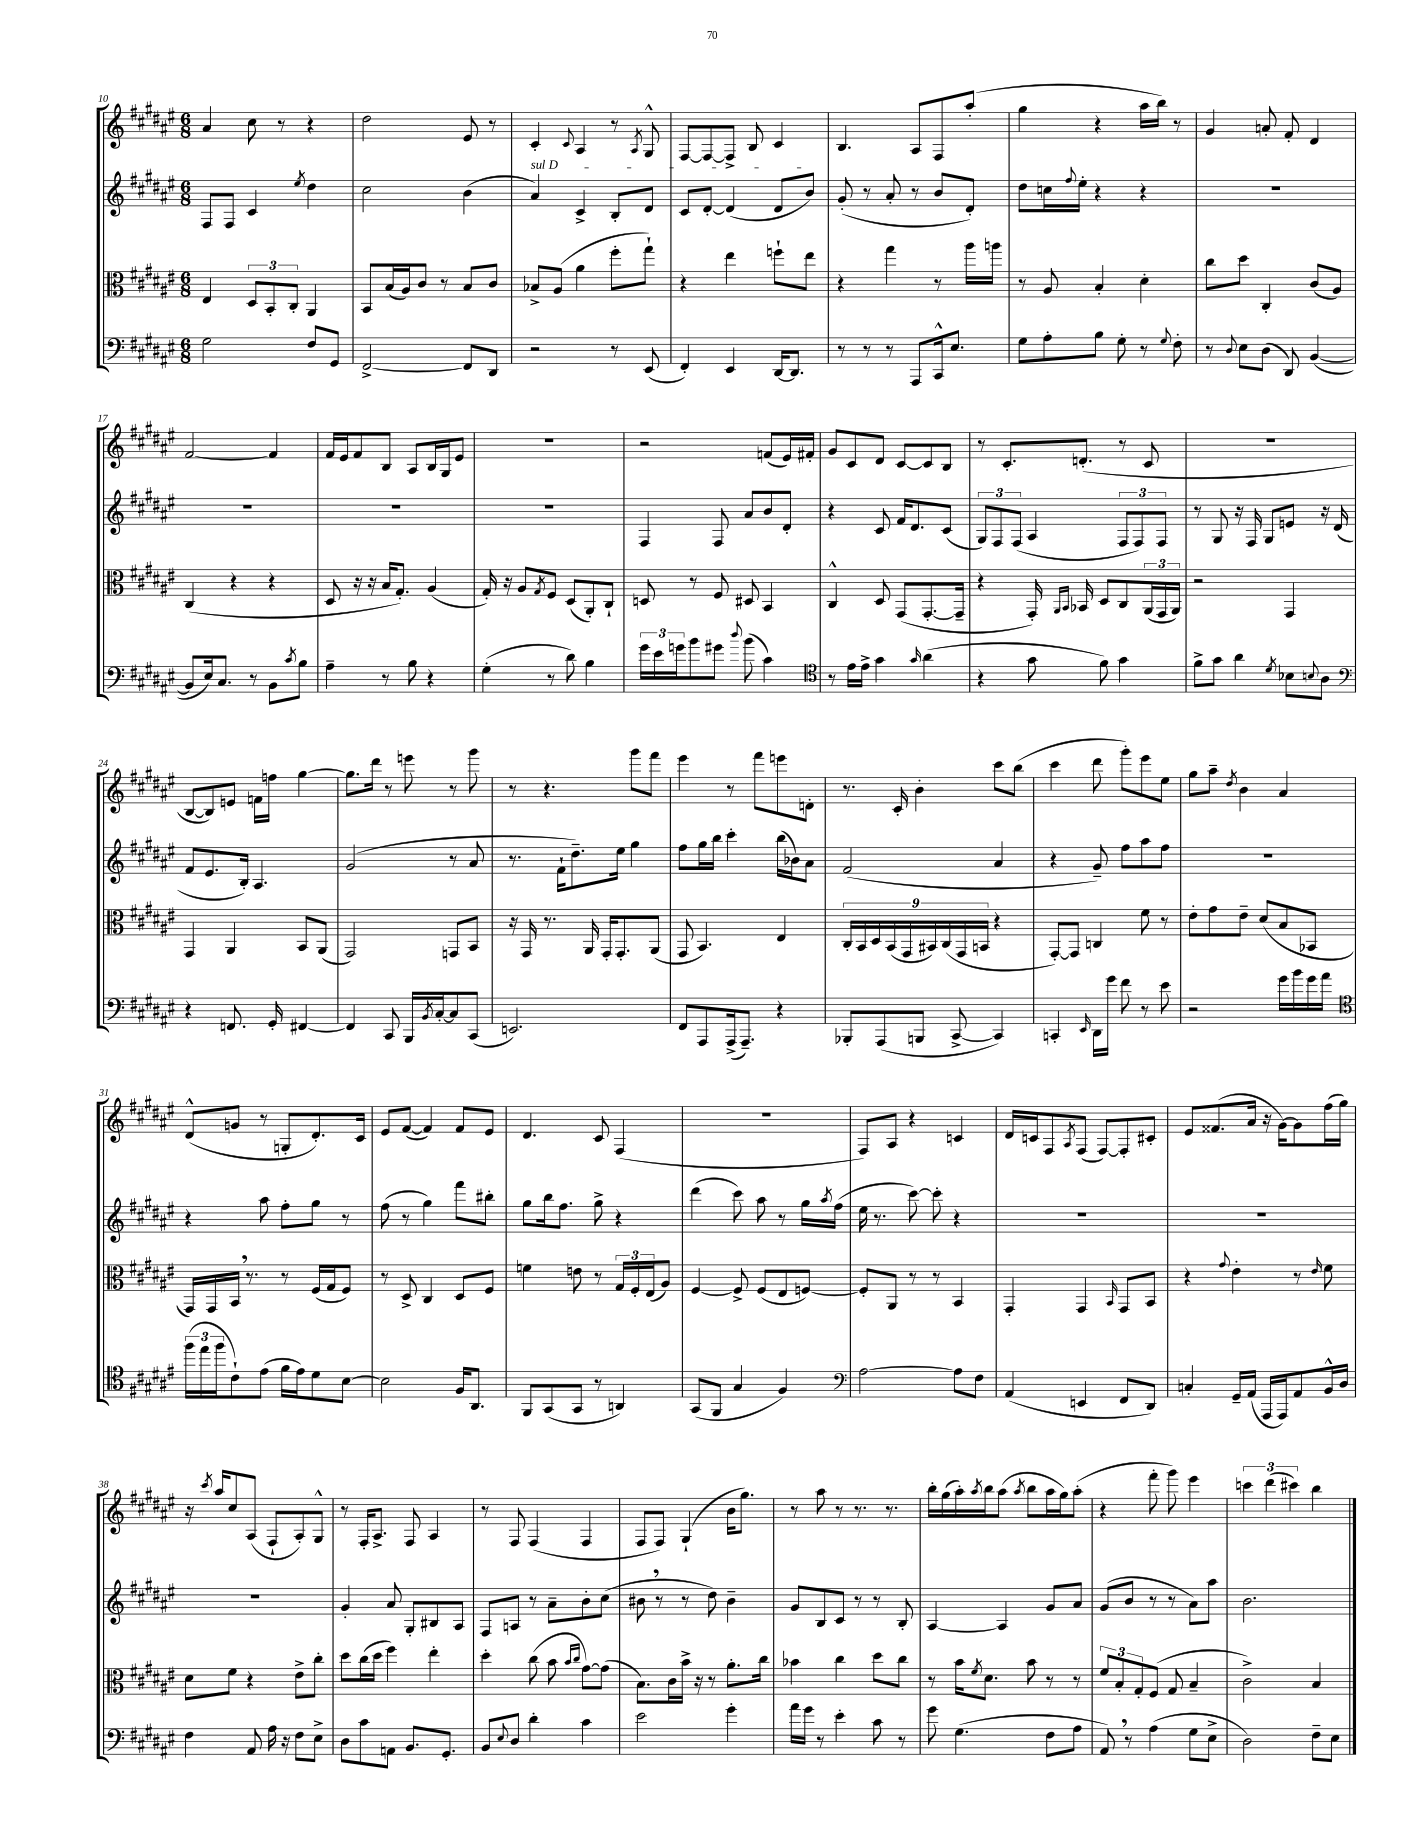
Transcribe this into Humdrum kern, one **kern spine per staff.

**kern	**kern	**kern	**kern
*staff4	*staff3	*staff2	*staff1
*clefF4	*clefC3	*clefG2	*clefG2
*k[f#c#g#d#a#e#]	*k[f#c#g#d#a#e#]	*k[f#c#g#d#a#e#]	*k[f#c#g#d#a#e#]
*M6/8	*M6/8	*M6/8	*M6/8
2G#	4E#	8F#	4a#
.	.	8F#	.
.	12D#	4c#	8cc#
.	12BB'	.	.
.	.	.	8r
.	12C#'	.	.
.	.	8qee#	.
8F#	4AA#	4dd#	4r
8GG#	.	.	.
=	=	=	=
[2FF#^	8BB	2cc#	2dd#
.	(16B	.	.
.	16A#)	.	.
.	8c#	.	.
.	8r	.	.
8FF#]	8B	(4b	8e#
8DD#	8c#	.	8r
=	=	=	=
2r	8B-^	4a#)	4c#'
.	(8A#	.	.
.	.	.	8qqc#
.	4a#	4c#^	4A#
8r	8ff#'	8B'	8r
.	.	.	8qA#
(8EE#	8gg#`)	8d#	8G#^^
=	=	=	=
4FF#')	4r	8c#	[8F#
.	.	[8d#'	8F#_
4EE#	4ee#	(4d#]	8F#^]
.	.	.	8B
[16DD#	8ff`	8d#	4c#
8.DD#]	.	.	.
.	8ee#	8b)	.
=	=	=	=
8r	4r	(8g#'	4.B
8r	.	8r	.
8r	4gg#	8a#'	.
8AAA#	.	8r	8A#
16CC#^^	8r	8b	8F#
8.E#	.	.	.
.	16aa#	8d#')	(8aa#'
.	16aa	.	.
=	=	=	=
8G#	8r	8dd#	4gg#
8A#'	8A#	16cc	.
.	.	8qqff#	.
.	.	16ee#'	.
8B	4B'	4r	4r
8G#'	.	.	.
8r	4d#'	4r	16aa#
.	.	.	16bb)
8qqG#	.	.	.
8F#'	.	.	8r
=	=	=	=
8r	8cc#	2.r	4g#
8qqD#	.	.	.
8E#	8dd#	.	.
(8D#	4C#'	.	8a'
8DD#)	.	.	8f#'
([4BB	(8c#	.	4d#
.	8A#)	.	.
=	=	=	=
8BB]	(4C#	2.r	[2f#
16E#)	.	.	.
8.C#	.	.	.
.	4r	.	.
8r	.	.	.
8BB	4r	.	4f#]
8qc#	.	.	.
8B	.	.	.
=	=	=	=
4A#~	8D#	2.r	16f#
.	.	.	16e#
.	16r	.	8f#
.	16r	.	.
8r	16B	.	8B
.	8.G#')	.	.
8B	.	.	8A#
4r	(4A#	.	16B
.	.	.	16G#
.	.	.	8e#
=	=	=	=
(4G#'	16G#')	2.r	2.r
.	16r	.	.
.	8A#	.	.
.	8qG#	.	.
8r	8F#	.	.
8d#)	(8D#	.	.
4B	8AA#')	.	.
.	8C#`	.	.
=	=	=	=
24g#	8D	4F#	2r
24e#	.	.	.
24g	.	.	.
8b	8r	.	.
8g#	8F#	8F#	.
8qqdd#	.	.	.
(8b	8D#	8a#	.
4c#)	4BB	8b	(8f
.	.	8d#'	16e#)
.	.	.	16f#'
=	=	=	=
*clefC4	*	*	*
8r	4C#^^	4r	8g#
16e#	.	.	8c#
16e#^	.	.	.
4g#	8D#	8c#	8d#
.	(8GG#	16f#	[8c#
.	.	8.d#	.
16qqg#	.	.	.
(4a#	[8.GG#'	.	8c#]
.	.	(8c#	8B
.	16GG#~]	.	.
=	=	=	=
4r	4r	12G#)	8r
.	.	12F#	.
.	.	.	8.c#'
.	.	(12F#	.
8g#	16GG#')	4A#	.
.	16qqAA#	.	.
.	16qqBB	.	.
.	16BB-	.	(8.d'
8f#)	8D#	.	.
4g#	8C#	12F#	8r
.	.	12F#)	.
.	(24AA#	.	8c#
.	24GG#	12F#	.
.	24AA#)	.	.
=	=	=	=
8f#^	2r	8r	2.r
8g#	.	8G#	.
4a#	.	16r	.
.	.	16F#	.
.	.	8G#	.
8qd#	.	.	.
8B-	4GG#	8e	.
8qqB	.	.	.
8A#	.	16r	.
.	.	(16d#	.
=	=	=	=
*clefF4	*	*	*
4r	4GG#	8f#	[8B
.	.	8.e#	8B])
8.FF	4AA#	.	8e
.	.	16B')	.
.	.	4.A#	16f
16GG#'	.	.	16ff
[4FF#	8BB	.	[4gg#
.	(8AA#	.	.
=	=	=	=
4FF#]	2GG#)	(2g#	8.gg#]
.	.	.	16ddd#
8CC#	.	.	8r
16BBB	.	.	8eee
8qBB	.	.	.
[16C#'	.	.	.
8C#]	8GG	8r	8r
(8CC#	8BB	8a#	8ggg#
=	=	=	=
2.EE)	16r	8.r	8r
.	16GG#	.	.
.	8.r	.	4.r
.	.	16f#`	.
.	.	8.dd#~)	.
.	16AA#	.	.
.	16GG#'	.	.
.	8.GG#'	16ee#	.
.	.	4gg#	8ggg#
.	(8AA#	.	8fff#
=	=	=	=
8FF#	8GG#	8ff#	4eee#
8AAA#	4.BB)	16gg#	.
.	.	16bb	.
(16AAA#^	.	4ccc#'	8r
8.AAA#~)	.	.	.
.	.	.	8fff#
4r	4E#	(16bb	8eee
.	.	16b-)	.
.	.	8a#	8d'
=	=	=	=
8BBB-'	18C#'	(2f#	8.r
.	18BB	.	.
.	18D#	.	.
(8AAA#	.	.	.
.	(18BB	.	.
.	.	.	16c#'
.	18GG#	.	.
8BBB	.	.	4b'
.	18BB#)	.	.
.	(18C#	.	.
[8CC#^	.	.	.
.	18GG#	.	.
.	18BB	.	.
4CC#])	4r	4a#	8ccc#
.	.	.	(8bb
=	=	=	=
4CC'	[8GG#')	4r	4ccc#
.	8GG#]	.	.
16qqEE#	.	.	.
16DD#	4C	8g#~)	8ddd#
16g#	.	.	.
8f#	.	8ff#	8ggg#')
8r	8f#	8aa#	8eee#
8e#	8r	8ff#	8ee#
=	=	=	=
2r	8e#'	2.r	8gg#
.	8g#	.	8aa#~
.	.	.	8qdd#
.	8e#~	.	4b
.	(8d#	.	.
16g#	8B	.	4a#
16b	.	.	.
16g#	8BB-	.	.
16a#	.	.	.
=	=	=	=
*clefC4	*	*	*
(24ff#	16GG#)	4r	(8d#^^
24ee#	.	.	.
.	16GG#	.	.
24ff#	.	.	.
8c#`)	16BB	.	8g
.	8.r	.	.
(8e#	.	8aa#	8r
16f#	8r	8ff#'	8G'
16e#)	.	.	.
8d#	(16F#	8gg#	8.d#')
.	16G#	.	.
[8B	8F#)	8r	.
.	.	.	16c#
=	=	=	=
2B]	8r	(8ff#	8e#
.	8D#^	8r	([8f#
.	4C#	4gg#)	4f#])
16F#	8D#	8fff#	8f#
8.AA#	.	.	.
.	8F#	8bb#'	8e#
=	=	=	=
8FF#	4f	8gg#	4.d#
(8GG#	.	16bb	.
.	.	8.ff#	.
8GG#	8e	.	.
8r	8r	8gg#^	8c#
4AA)	24G#	4r	(4F#
.	24F#'	.	.
.	(24E#	.	.
.	8A#)	.	.
=	=	=	=
(8GG#	[4F#	(4ddd#	2.r
8FF#	.	.	.
4G#	8F#^]	8ccc#)	.
.	(8F#	8aa#	.
4F#)	8E#	8r	.
.	[8F)	16gg#	.
.	.	8qaa#	.
.	.	(16ff#	.
=	=	=	=
*clefF4	*	*	*
[2A#	8F']	16ee#	8F#)
.	.	8.r	.
.	8AA#	.	8A#
.	8r	[8ccc#)	4r
.	8r	8ccc#']	.
8A#]	4BB	4r	4c
8F#	.	.	.
=	=	=	=
(4AA#	4GG#'	2.r	16d#
.	.	.	16c
.	.	.	8F#
.	.	.	8qA#
4EE	4GG#	.	(8F#
.	.	.	[8F#)
.	16qqBB	.	.
8FF#	8GG#	.	8F#']
8DD#)	8BB	.	8c#'
=	=	=	=
4C'	4r	2.r	8e#
.	.	.	(8.f##
.	8qqg#	.	.
16GG#~	4e#'	.	.
(16AA#	.	.	16a#
16AAA#	.	.	16r
16AAA#)	.	.	[16g#)
8AA#	8r	.	8g#]
.	16qqe#	.	.
16BB^^	8f#	.	(16ff#
16D#	.	.	16gg#)
=	=	=	=
4F#	8d#	2.r	16r
.	.	.	8qccc#
.	.	.	16aa#
.	8f#	.	8cc#
8AA#	4r	.	(8A#
16A#	.	.	8F#`
16r	.	.	.
8F#	8e#^	.	8A#')
8E#^	8cc#'	.	8G#^^
=	=	=	=
8D#	8dd#	4g#'	8r
8c#	(16cc#	.	16F#'
.	16dd#	.	8.A#^
8AA	4ff#)	8a#	.
8.BB	.	8G#'	8F#
.	4ee#'	8B#	4A#
8.GG#'	.	.	.
.	.	8A#	.
=	=	=	=
8BB	4dd#'	8F#	8r
8qqE#	.	.	.
8D#	.	8A	8F#
4d#'	(8cc#	8r	(4F#
.	8b	8a#~	.
.	16qqb	.	.
.	16qqcc#	.	.
4c#	[8g#)	8b'	4F#
.	(8g#]	(8cc#	.
=	=	=	=
2e#	8.B)	8b#	8F#
.	.	8r	8F#)
.	16c#	.	.
.	16b^	8r	(4G#`
.	16r	.	.
.	8r	8dd#)	.
4g#'	8.a#'	4b#~	16b
.	.	.	8.gg#)
.	16cc#	.	.
=	=	=	=
16a#	4b-	8g#	8r
16g#	.	.	.
8r	.	8B	8aa#
4e#'	4cc#	8c#	8r
.	.	8r	8.r
8c#	8dd#	8r	.
.	.	.	8.r
8r	8cc#	8B'	.
=	=	=	=
8g#	8r	[4A#	16bb'
.	.	.	(16gg#
(4.G#	16b	.	16aa#')
.	8qf#	.	8qaa#
.	8.d#	.	16bb
.	.	4A#]	(8aa#
.	.	.	8qaa#
.	8b	.	8bb
8F#	8r	8g#	16aa#
.	.	.	16gg#)
8A#	8r	8a#	(8aa#'
=	=	=	=
8AA#)	12f#	(8g#	4r
.	12B'	.	.
8r	.	8b	.
.	12G#'	.	.
(4A#	(8F#	8r	8fff#'
.	8G#	8r	8ggg#)
8G#	4B~	8a#)	4eee#
8E#^	.	8aa#	.
=	=	=	=
2D#)	2c#^)	2.b	6ccc
.	.	.	(6ddd#
.	.	.	6ccc#)
8F#~	4B	.	4bb
8E#	.	.	.
==	==	==	==
*-	*-	*-	*-
